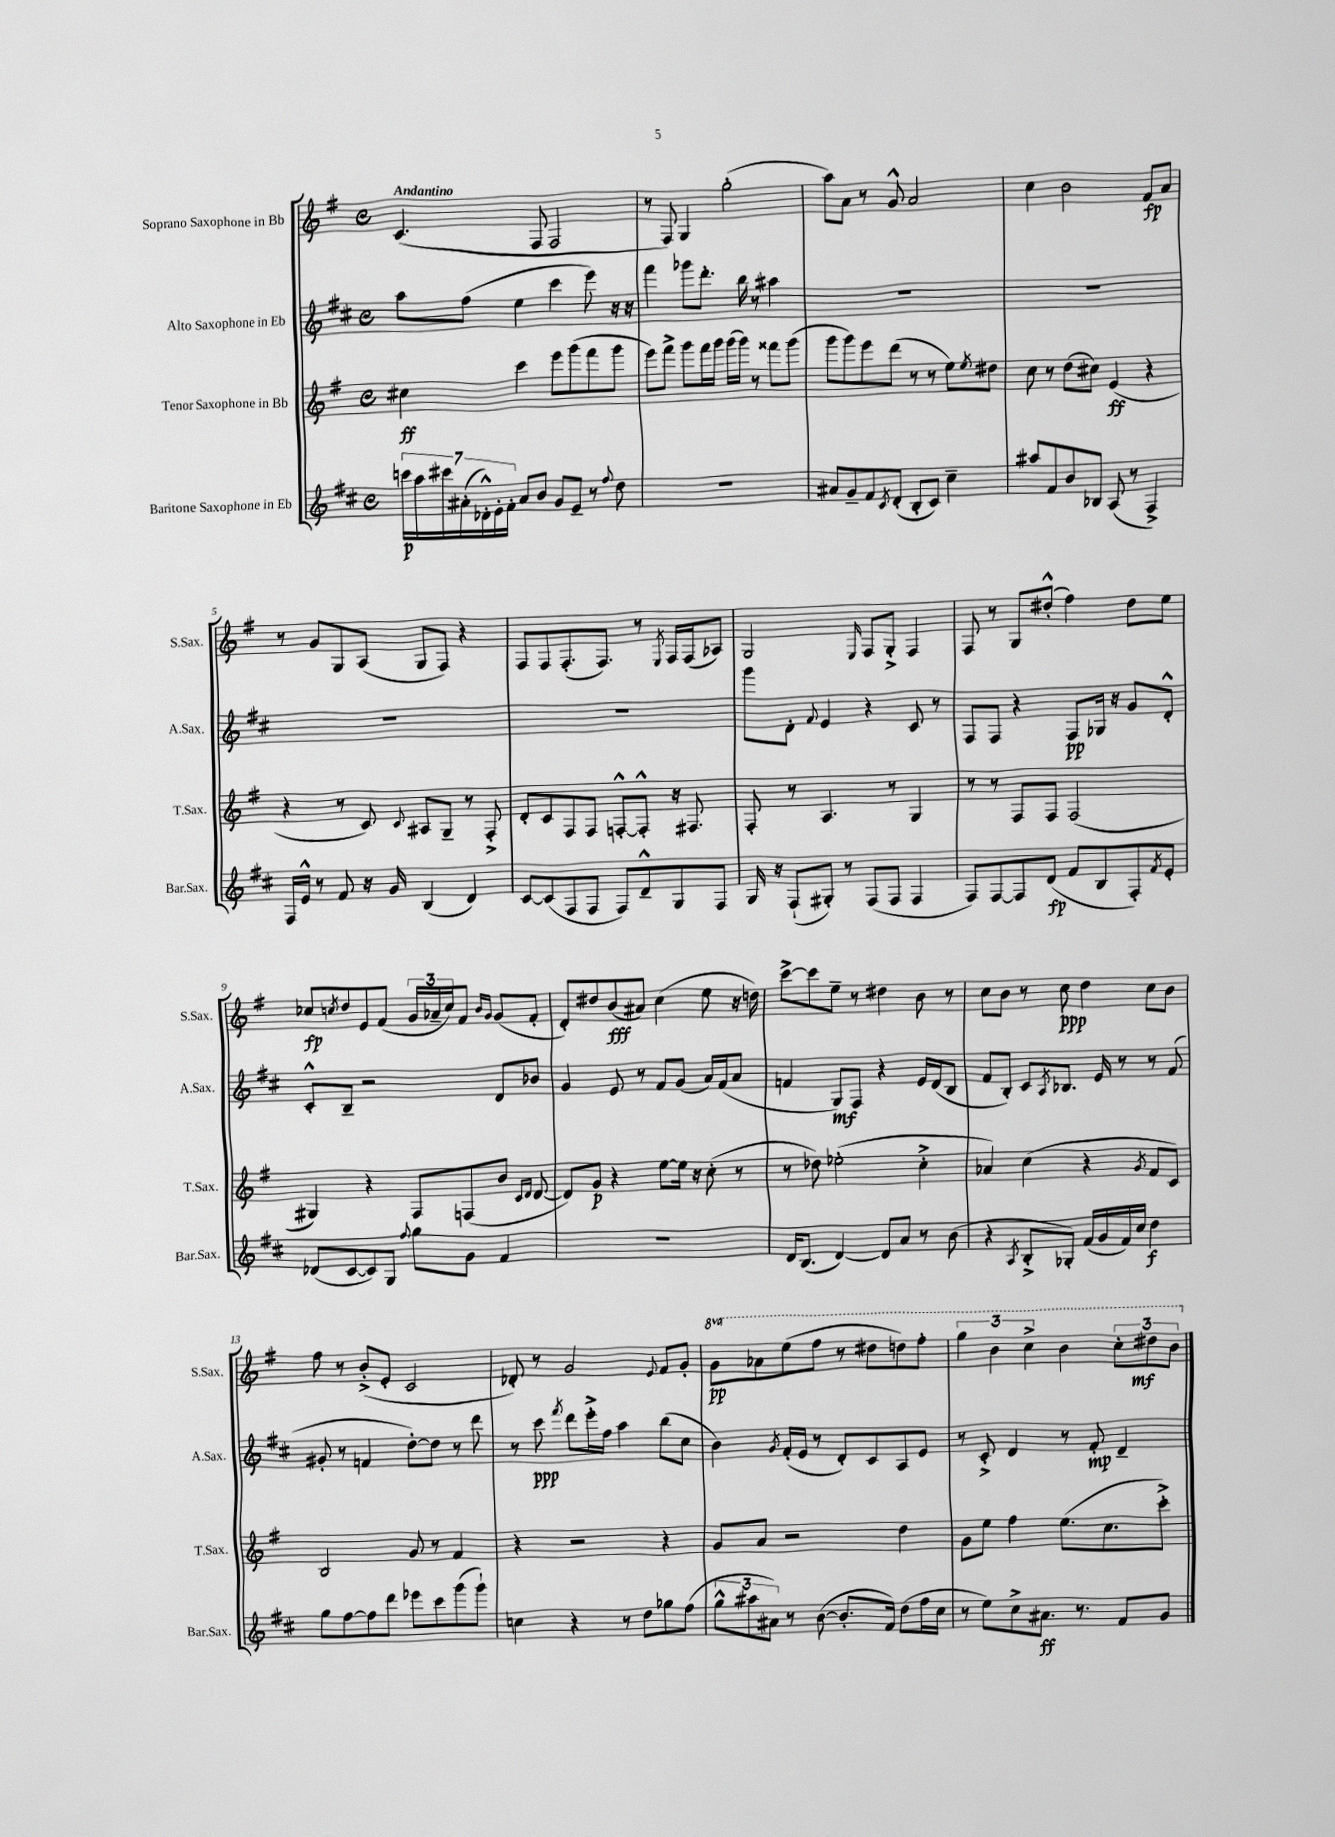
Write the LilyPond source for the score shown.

<<
\new StaffGroup <<
\new Staff = "s0" \with { instrumentName = "Soprano Saxophone in Bb" shortInstrumentName = "S.Sax." } {
    \clef treble \key g \major \defaultTimeSignature \time 4/4 \set Staff.ottavationMarkups = #ottavation-simple-ordinals \tempo "Andantino"
    c'4.( fis8 fis2 |
    r8 fis8) g4 g''2-.( |
    a''8) a'8 r8 g'8-^ a'2 |
    c''4 b'2 fis'8\fp a'8 |
    r8 g'8 g8 a8( g8 fis8) r4 |
    fis8 fis8 fis8.-.( fis8.) r8 \acciaccatura { e8 } fis16 fis16( aes8) |
    g2 \grace { e16 } fis8 g8-.-> fis4 |
    fis8 r8 g8 dis''8-.-^( fis''4) dis''8 e''8 |
    ces''8\fp \acciaccatura { c''8 } d''8 e'8 fis'8( \tuplet 3/2 { g'16 aes'16-- c''16) } fis'8 \grace { b'16 g'16 } g'8( fis'8-. |
    d'8-.) dis''8 b'8\fff( ais'8) c''4( e''8 r16 d''16) |
    c'''8~-> c'''8 e''8-- r8 dis''4 b'8 r8 |
    c''8 b'8 r8 c''8\ppp d''4 c''8 b'8 |
    fis''8 r8 b'8-.->( e'8-. c'2 |
    des'8-.) r8 g'2 \appoggiatura { e'8 } fis'8 g'8-. |
    \ottava #1 g''8\pp aes''8 e'''8( fis'''8 r8 dis'''8 d'''8) fis'''8-. |
    \tuplet 3/2 { g'''4 b''4 c'''4-> } b''4 \tuplet 3/2 { c'''8-. dis'''8\mf b''8 \ottava #0 } \bar "|." |
}
\new Staff = "s1" \with { instrumentName = "Alto Saxophone in Eb" shortInstrumentName = "A.Sax." } {
    \clef treble \key d \major \defaultTimeSignature \time 4/4
    a''8 fis''8( e''4 cis'''4 e'''8) r16 r16 |
    fis'''4 ges'''8 d'''8.-. b''16 r8 ais''4 |
    R1 |
    R1 |
    R1 |
    R1 |
    g'''8 d'8-. \appoggiatura { fis'8 } e'4 r4 cis'8 r8 |
    fis8 fis8 r4 fis8\pp ges16 r16 g'8 d'8-.-^ |
    cis'8-.-^ b8-- r2 d'8 bes'8 |
    g'4 e'8 r8 fis'8 g'8( a'16) fis'16( a'8 |
    f'4 g8\mf) fis8 r4 e'16 d'16( b8 |
    fis'8 b8-.) cis'8 \acciaccatura { a8 } bes8. e'16 r8 r8 fis'8( |
    gis'8-. r8 f'4 d''8~-.) d''8 r8 d'''8 |
    r8 cis'''8\ppp \acciaccatura { fis'''8 } d'''8 e'''16-.-> fis''16 a''4 b''8( cis''8 |
    b'4) \acciaccatura { g'8 } fis'16-.( e'16 r8 d'8-.) cis'8 a8 e'8 |
    r8 cis'8-.-> d'4 r8 fis'8-.\mp d'4-- \bar "|." |
}
\new Staff = "s2" \with { instrumentName = "Tenor Saxophone in Bb" shortInstrumentName = "T.Sax." } {
    \clef treble \key g \major \defaultTimeSignature \time 4/4
    cis''4\ff c'''4 e'''8 g'''8( fis'''8 g'''8 |
    e'''8) fis'''8-> g'''8 fis'''16 g'''16 g'''16( g'''16) r8 fisis'''8 g'''8( |
    g'''8 g'''8) e'''8 d'''8( r8 r8 e''8) \acciaccatura { e''8 } dis''8 |
    c''8 r8 d''8( cis''8) e'4\ff( r4 |
    r4 r8 c'8) \appoggiatura { c'8 } ais8 g8-- r8 fis8-.-> |
    d'8-. c'8 fis8 fis8 f8~-.-^ f8-.-^ r16 fis8. |
    fis8-. r8 a4. r8 g4 |
    r8 r8 fis8 fis8 fis2( |
    gis4) r4 fis8 f8( b'8 \grace { c'16 d'16 } d'8~ |
    d'8) g'8\p r4 e''8~ e''16 r16 c''8-.( r8 |
    r8 des''8) ees''2-.( c''4-.-> |
    aes'4) c''4( r4 \acciaccatura { g'8 } fis'8 c'8) |
    b2 g'8 r8 fis'4 |
    r4 r2 r4 |
    g'8 a'8 r2 d''4 |
    g'8 e''8 fis''4 e''8.( c''8. c'''8-.->) \bar "|." |
}
\new Staff = "s3" \with { instrumentName = "Baritone Saxophone in Eb" shortInstrumentName = "Bar.Sax." } {
    \clef treble \key d \major \defaultTimeSignature \time 4/4
    \tuplet 7/4 { c'''16\p a''16 cis'''16 ais'16-.( des'16-.-^) e'16-. fis'16-. } ais'8 b'8 g'8 e'8-- r8 \appoggiatura { fis''8 } d''8 |
    R1 |
    ais'8 g'8-- fis'8 \acciaccatura { cis'8 } d'8-.( b8-. cis'8) cis''4-- |
    ais''8 fis'8 b'8 bes8 a8( r8 fis4->) |
    fis16 e'16-^ r8 fis'8 r16 g'16 b4( d'4) |
    cis'8~ cis'8( fis8 fis8 fis8) d'8---^ g8 fis8 |
    g16 r16 fis8-!( gis8-.) r8 fis8( fis8 fis4 |
    fis8) fis8~ fis8 d'8\fp( fis'8 b8 fis8-.) \acciaccatura { fis'8 } e'8-. |
    des'8( cis'8~ cis'8) g8 \appoggiatura { fis''8 } g''8 g'8 fis'4 |
    R1 |
    d'16 b8.( d'4~) d'8 a'8 r8 b'8( |
    r4 \acciaccatura { a8 } b8-.-> ges8-.) fis'16( g'16 fis'16) cis''16 d''4\f |
    g''8 fis''8~ fis''8 d'''8 ees'''8 cis'''8 g'''8( g'''8-!) |
    c''4 r4 r8 d''8 ges''8 fis''8( |
    \tuplet 3/2 { g''8-^ ais''8 ais'8) } r8 b'8~( b'8.-. fis'16) d''8( fis''16 cis''16 |
    r8 e''8) cis''8-> ais'8.\ff r8. fis'8 g'8 \bar "|." |
}
>>
>>
